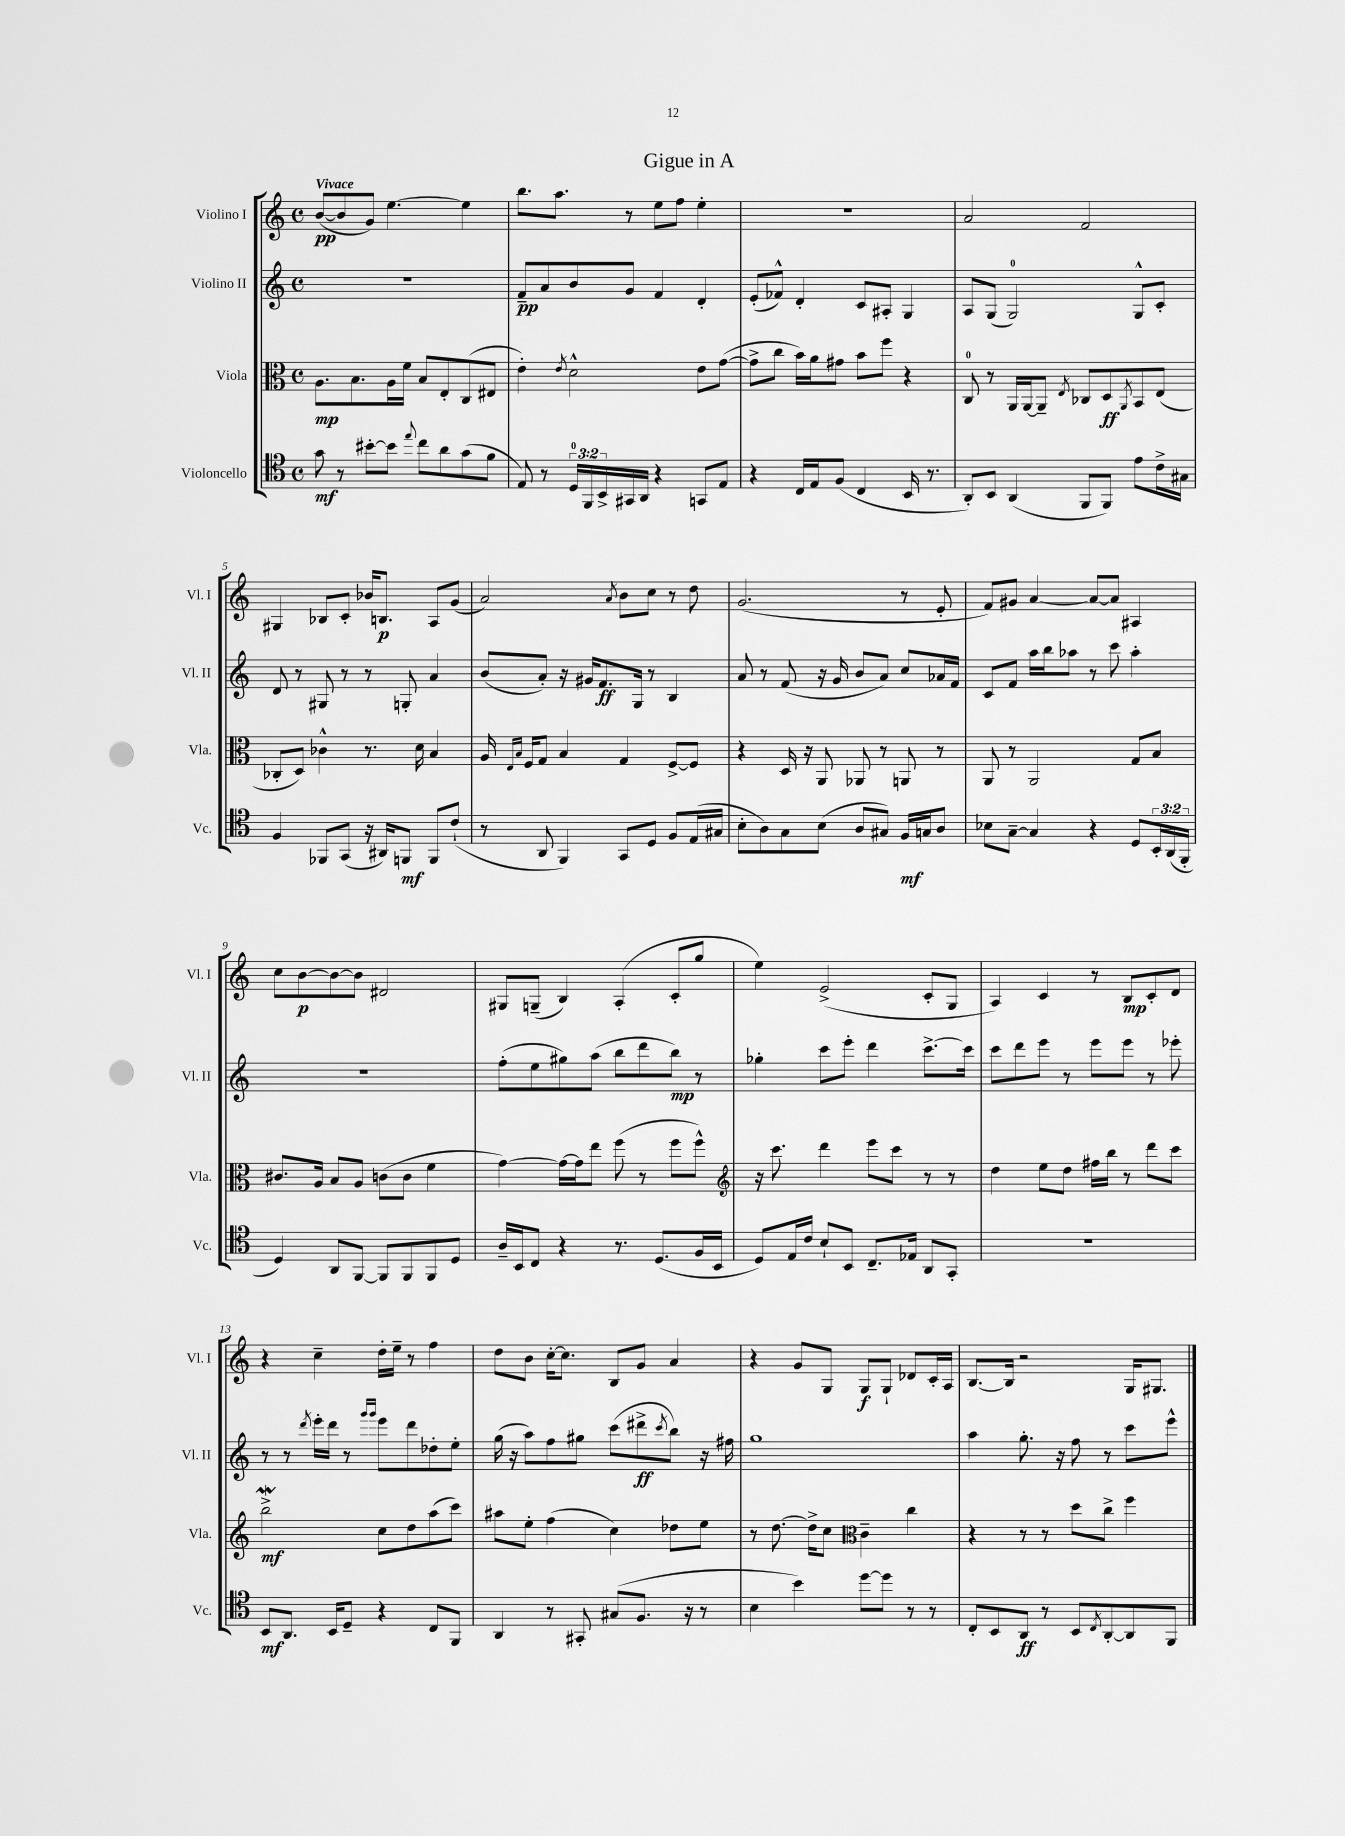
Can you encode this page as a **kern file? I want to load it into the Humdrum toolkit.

**kern	**kern	**kern	**kern
*staff4	*staff3	*staff2	*staff1
*clefC4	*clefC3	*clefG2	*clefG2
*k[]	*k[]	*k[]	*k[]
*M4/4	*M4/4	*M4/4	*M4/4
*met(c)	*met(c)	*met(c)	*met(c)
8g	8.A	1r	([8b
8r	.	.	8b]
.	8.B	.	.
[8b#'	.	.	8g)
8b#]	16A	.	[4.ee
.	16f	.	.
8qqee	.	.	.
8cc	8B	.	.
8a	8E'	.	.
(8g	(8C	.	4ee]
8f	8E#	.	.
=	=	=	=
8E)	4e')	8f~	8.bb
8r	.	8a	.
.	.	.	8.aa
.	8qe	.	.
24D	2d^^	8b	.
24FF	.	.	.
24BB^	.	.	.
16GG#	.	8g	8r
16AA	.	.	.
4r	.	4f	8ee
.	.	.	8ff
8GG	8e	4d'	4ee'
8E	([8g	.	.
=	=	=	=
4r	8g^]	(8e'	1r
.	8cc	8f-^^)	.
16C	16b)	4d'	.
16E	16a	.	.
(8F	8g#	.	.
4C	8b	8c	.
.	8ff	8A#'	.
16BB	4r	4G	.
8.r	.	.	.
=	=	=	=
8AA')	8C	8A	2a
8BB	8r	(8G	.
(4AA	16AA	2G)	.
.	[16AA	.	.
.	8AA~]	.	.
.	8qE	.	.
8FF	8C-	.	2f
8FF)	8D	.	.
.	8qAA	.	.
8e	8BB	8G^^	.
16c^	(8E	8c'	.
16G#	.	.	.
=	=	=	=
4F	8C-'	8d	4G#
.	8D)	8r	.
8FF-	4c-^^	8G#	8B-
(8GG	.	8r	8c'
16r	8.r	8r	16b-
16AA#)	.	.	8.B
8FF	.	8G'	.
.	16d	.	.
8FF	4B	4a	8A
(8c`	.	.	(8g
=	=	=	=
8r	16A	(8b	2a)
.	16qqE	.	.
.	16qqB	.	.
.	16F	.	.
8AA	8G	8a')	.
4FF)	4B	16r	.
.	.	16g#	.
.	.	8.f	.
.	.	.	8qa
8GG	4G	.	8b
.	.	16G	.
8D	.	8r	8cc
8F	[8F^	4B	8r
(16E	8F]	.	8dd
16G#	.	.	.
=	=	=	=
8B'	4r	8a	(2.g
8A)	.	8r	.
8G	16D	(8f	.
.	16r	.	.
(8B	8AA	16r	.
.	.	16g	.
8A	8AA-	8b	.
8G#)	8r	8a)	.
16F	8AA	8cc	8r
16G	.	.	.
8A	8r	16a-	8e'
.	.	16f	.
=	=	=	=
8B-	8AA	8c	8f)
[8G~	8r	8f	8g#
4G]	2AA	16aa	[4a
.	.	16bb	.
.	.	8aa-	.
4r	.	8r	8a_
.	.	8ccc	8a]
8D	8G	4aa-'	4A#
24BB'	8B	.	.
(24AA	.	.	.
24FF'	.	.	.
=	=	=	=
4D)	8.c#	1r	8cc
.	.	.	[8b
.	16A	.	.
8AA	8B	.	8b_
[8FF	8A	.	8b]
8FF]	(8c	.	2d#
8FF	8c	.	.
8FF	4f	.	.
8D	.	.	.
=	=	=	=
16A~	[4g)	(8ff'	8G#
16BB	.	.	.
8C	.	8ee	(8G~
4r	16g_	8gg#)	4B)
.	16g]	.	.
.	8ee	(8aa	.
8.r	(8ff	8bb	(4A'
.	8r	8ddd	.
(8.D	.	.	.
.	8ff	8bb)	8c'
16F	8ff^^)	8r	8gg
16BB	.	.	.
=	=	=	=
*	*clefG2	*	*
8D)	16r	4gg-'	4ee)
.	8.ccc	.	.
16E	.	.	.
16c	.	.	.
8B`	4ddd	8ccc	(2e^
8BB	.	8eee'	.
8.C~	8eee	4ddd	.
.	8ccc	.	.
16E-	.	.	.
8AA	8r	[8.ccc^	8c'
8GG'	8r	.	8G
.	.	16ccc]	.
=	=	=	=
1r	4dd	8ccc	4A)
.	.	8ddd	.
.	8ee	8eee	4c
.	8dd	8r	.
.	16ff#	8eee	8r
.	16bb	.	.
.	8r	8eee	8B
.	8ddd	8r	8c'
.	8ccc	8eee-'	8d
=	=	=	=
8BB	2bb^	8r	4r
8.AA	.	8r	.
.	.	8qddd	.
.	.	16eee'	4cc~
16BB	.	16ddd	.
8D~	.	8r	.
.	.	16qqggg	.
.	.	16qqggg	.
4r	8cc	8eee	16dd'
.	.	.	16ee~
.	8dd	8ddd	8r
8C	(8aa	8dd-'	4ff
8FF	8ccc)	8ee'	.
=	=	=	=
4AA	8aa#	(16gg	8dd
.	.	16r	.
.	8ee'	8aa)	8b
8r	(4ff	8ff	[16cc'
.	.	.	8.cc]
8GG#'	.	8gg#	.
(8G#	4cc)	(8ccc	8B
8.F	.	8ddd#^	8g
.	.	8qccc	.
.	8dd-	8bb)	4a
16r	.	.	.
8r	8ee	16r	.
.	.	16ff#	.
=	=	=	=
4B	8r	1gg	4r
.	[8.dd	.	.
4b)	.	.	8g
.	16dd^]	.	.
.	8cc	.	8G
*	*clefC3	*	*
[8dd	4c~	.	8G
8dd]	.	.	8G`
8r	4cc	.	8d-
8r	.	.	16c'
.	.	.	16A
=	=	=	=
8C'	4r	4aa	[8.B
8BB	.	.	.
.	.	.	16B]
8AA	8r	8.gg'	2r
8r	8r	.	.
.	.	16r	.
8BB	8dd	8ff	.
8qC	.	.	.
[8AA'	8cc^	8r	.
8AA]	4ff	8ccc	16G
.	.	.	8.G#
8FF	.	8eee^^	.
==	==	==	==
*-	*-	*-	*-
